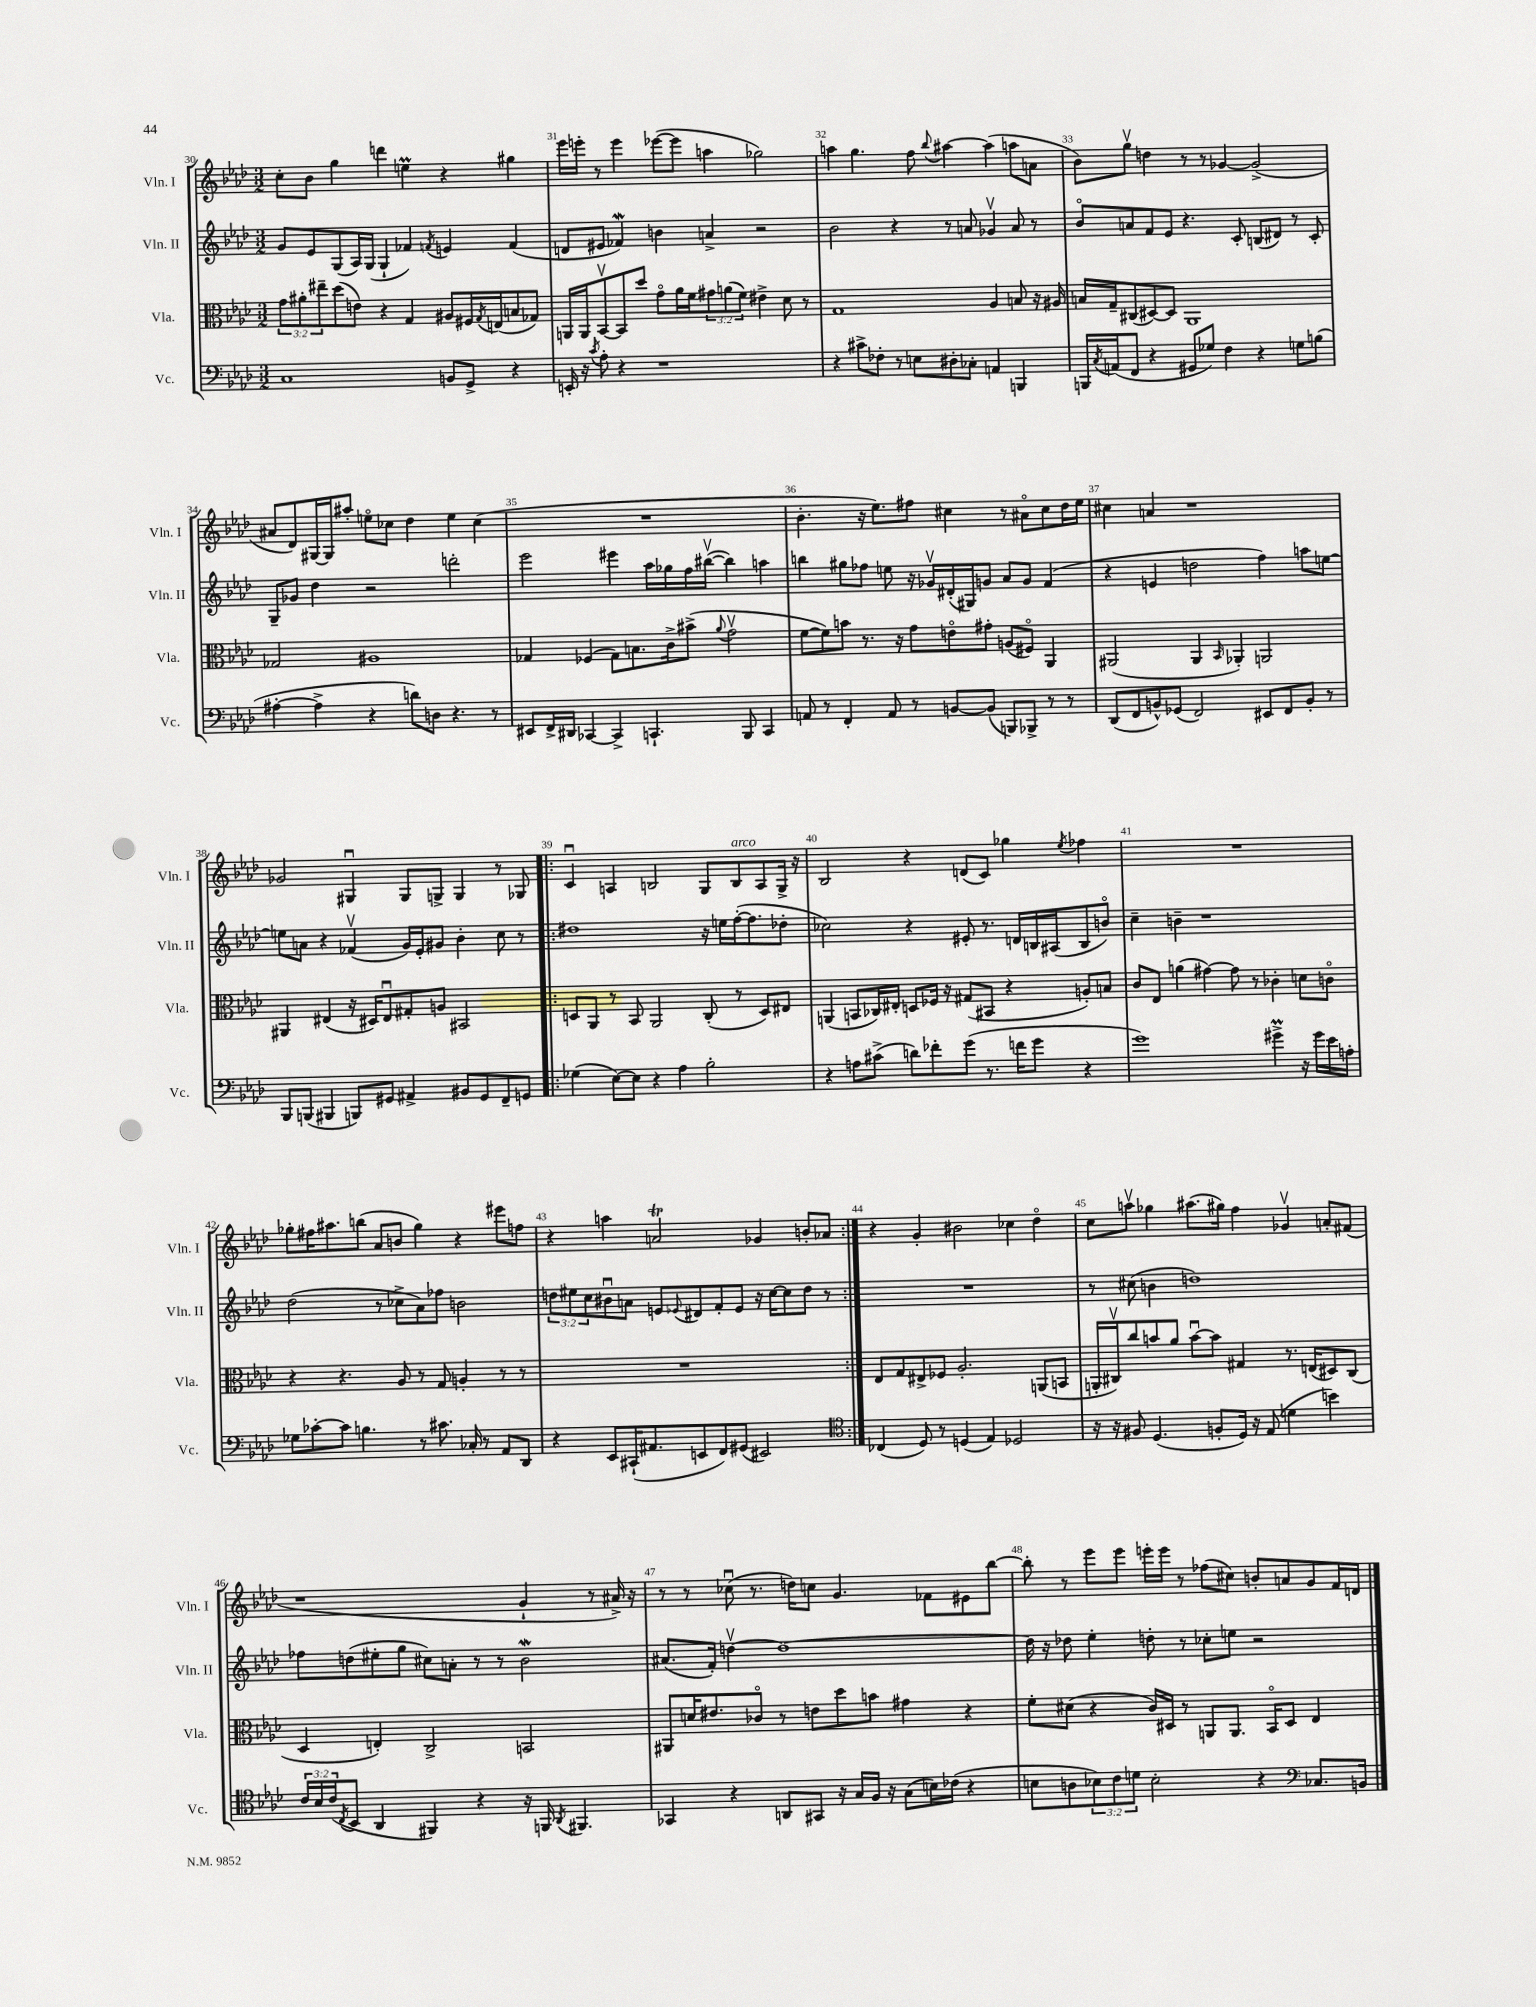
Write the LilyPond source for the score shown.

<<
\new StaffGroup <<
\new Staff = "s0" \with { instrumentName = "Vln. I" shortInstrumentName = "Vln. I" } {
    \clef treble \key aes \major \numericTimeSignature \time 3/2
    c''8-. bes'8 g''4 d'''4 e''4\prall r4 gis''4 |
    ees'''16 e'''16-. r8 e'''4 ees'''8~( ees'''8 a''4 ges''2) |
    a''4 g''4. f''8 \appoggiatura { bes''8 } ais''4~ ais''4( a''8 a'8 |
    bes'8) g''8\upbow d''4 r8 r8 ges'4~ ges'2->( |
    ais'8 des'8) gis16~ gis16 ais''8-. e''8\flageolet ces''8 des''4 e''4 ces''4( |
    R1. |
    bes'4.-. r16 ees''8.) fis''8 cis''4 r8 ais'8\flageolet cis''8 des''16 ees''16 |
    cis''4 a'4 r1 |
    ges'2 gis4\downbow gis8 g8-> g4 r8 ges8 |
    \repeat volta 2 { c'4\downbow a4 b2 g8 b8^\markup { \italic "arco" } a8 g16-> r16 |
    bes2 r4 d'8( c'8) ges''4 \acciaccatura { ees''8 } fes''4 |
    R1. |
    ges''8-. fis''16 ais''8. b''8( aes'8 b'8 ges''4) r4 eis'''8 f''8 |
    r4 a''4 a'2\trill ges'4 b'8-. aes'8 | }
    r4 g'4-. bis'2 ces''4 des''4\flageolet |
    c''8 a''8\upbow ges''4 ais''8.( gis''16) f''4 ges'4\upbow a'8-. fis'8( |
    r1 g'4-! r8 ais'16->) r16 |
    r8 r8 ces''8\downbow( r8. d''16) c''8 g'4. fes'8 eis'8 bes''8~ |
    bes''8-. r8 ees'''8 ees'''8 e'''16-. e'''16 r8 fes''8( cis''8) b'8-. a'8 g'8 f'16 d'16 \bar "|." |
}
\new Staff = "s1" \with { instrumentName = "Vln. II" shortInstrumentName = "Vln. II" } {
    \clef treble \key aes \major \numericTimeSignature \time 3/2 \override Staff.TupletNumber.text = #tuplet-number::calc-fraction-text
    g'8 ees'8 g8( aes16) g16( g4-! fes'4) \acciaccatura { f'8 } e'4 f'4( |
    d'8 eis'8 fes'4\mordent) b'4 a'4-> r2 |
    bes'2 r4 r8 a'8 ges'4\upbow a'8 r8 |
    bes'8\flageolet a'8 f'8 ees'8 r4. c'8-. b8( dis'8) r8 c'8-. |
    g8-- ges'8 des''4 r2 d'''2-. |
    ees'''2 eis'''4 aes''16 ges''16 f''16 bis''16~\upbow( bis''4) a''4 |
    b''4 gis''8 fes''8 e''8 r16 ges'16\upbow dis'16-.( gis16) g'8 aes'8 g'8 f'4( |
    r4 e'4 d''2 f''4) a''8 e''8~ |
    e''8 a'8 r4 fes'4\upbow( g'16) ees'16-. gis'8 bes'4-. c''8 r8 |
    \repeat volta 2 { dis''1 r16 e''16 f''16~-.( f''8. des''8-. |
    ces''2) r4 eis'8-. r8. d'16 b16 ais16( b8 b'8\flageolet) |
    c''4-- b'4-- r1 |
    des''2( r8 ces''8-> aes'8) fes''8 b'2 |
    \tuplet 3/2 { d''8 eis''8 c''8 } bis'8\downbow a'8 e'8 \appoggiatura { ees'8 } dis'8 f'8-. ees'8 r16 c''16~ c''8 d''8 r8 | }
    R1. |
    r8 cis''8( b'4 d''1) |
    fes''8 d''8( eis''8-. g''8 cis''8) a'8-. r8 r8 bes'2\mordent |
    ais'8.( f'16-.) d''4~\upbow d''1~ |
    d''16 r16 des''8 ees''4-. d''8-. r8 ces''8-. e''8 r2 \bar "|." |
}
\new Staff = "s2" \with { instrumentName = "Vla." shortInstrumentName = "Vla." } {
    \clef alto \key aes \major \numericTimeSignature \time 3/2 \override Staff.TupletNumber.text = #tuplet-number::calc-fraction-text
    \tuplet 3/2 { g'8 ais'8-. eis''8-- } des''8( e'8) r4 g4 ais8 fis16 \acciaccatura { g8 } e16( b8 ges8) |
    a,16 a,16 bes,8~\upbow bes,8 des''8 g'8\flageolet aes'16 f'16 \tuplet 3/2 { gis'8 a'8( f'8) } eis'4-> des'8 r8 |
    g1 aes4 b8 r16 ais16 |
    b16 g16-- cis8( dis8~) dis8 aes,1 |
    ges2 ais1 |
    ges4 fes4( ges8) b8. c'16-> bis'8->( \appoggiatura { aes'8 } g'2\upbow |
    f'8~ f'8) b'8 r8. r16 g'8 e'8\flageolet gis'8-. a8( fis8\flageolet) aes,4 |
    ais,2( ais,4 \grace { bes,16 } aes,4-.) a,2 |
    ais,4 eis4( r16 dis16) eis8\downbow gis8-. a8 bis,2 |
    \repeat volta 2 { d8 aes,8 r8 bes,8 aes,2 c8-.( r8 d8) eis8 |
    a,4( b,8 ces16) eis16-. d8 fes16 r16 gis8( bis,8 r4 a8-.) b8 |
    c'8 ees8 a'4( gis'4~) gis'8 r8 ces'4-. d'8 c'8\flageolet |
    r4 r4. aes8 r8 g8 a4-. r8 r8 |
    R1. | }
    ees8 g8 eis8-> fes8 aes2.-. a,8( b,8 |
    a,16-. cis16\upbow) c''8 b'8 aes'8 b'8~\downbow b'8 gis4 r8. e16( dis8) cis8( |
    des4 e4-.) c2-> b,2 |
    ais,8 d'16 eis'8. ces'8\flageolet r8 e'8 des''8 b'8 gis'4 r4 |
    f'8-. dis'8( r4 c'16) dis16 r8 a,8 a,8. bes,16\flageolet dis8 ees4 \bar "|." |
}
\new Staff = "s3" \with { instrumentName = "Vc." shortInstrumentName = "Vc." } {
    \clef bass \key aes \major \numericTimeSignature \time 3/2 \override Staff.TupletNumber.text = #tuplet-number::calc-fraction-text
    c1 b,8 g,8-> r4 |
    e,16-. r16 \acciaccatura { c'8 } aes8-. r4 r1 |
    r4 cis'8-> fes8-. r8 e8 dis8-. ces8-. a,4 b,,4 |
    b,,16 \acciaccatura { c8 } a,16( f,8 r4 gis,8 ges8) f4 r4 g8 b8( |
    ais4~-. ais4-> r4 d'8) d8 r4. r8 |
    eis,8 f,16-> dis,16 ces,4~ ces,4-> c,4.-! bes,,8 c,4 |
    a,8 r8 f,4-. a,8 r8 b,8~ b,8( b,,8) bes,,8-> r8 r8 |
    des,8( f,8 b,8-^) ges,8( f,2) eis,8 f,8 b,8-. r8 |
    bes,,8 b,,8( bis,,4 b,,8) gis,8 ais,4-> bis,8 gis,8 f,8-- g,8 |
    \repeat volta 2 { ges4( ees8~) ees8 r4 aes4 bes2-. |
    r4 a8 cis'8->( d'8) fes'8-. g'8( r8. f'16 g'8 r4 |
    g'1) gis'4->\prall r16 gis'16 ees'16 a16-. |
    ges8 ces'8~-. ces'8 b4. r8 cis'8. ces16-. r8 aes,8 des,8 |
    r4 ees,8 cis,16-!( ais,8. e,8 f,8) gis,8( eis,2) | }
    \clef tenor ces4( des8) r8 d4( ees4) des2 |
    r16 r16 fis8 des4.( f8-. des16) r16 ees8( d'4 b'4) |
    \tuplet 3/2 { c'16 bes16 c'16( } \acciaccatura { c8 } bes,8 aes,4 fis,4) r4 r16 f,16 \acciaccatura { aes,8 } fis,4. |
    ges,4 r4 a,8 gis,8 r16 g16 f16 r16 g8( b16) ces'16( r4 |
    b8 a8 \tuplet 3/2 { bes8) c'8 d'8 } bes2-. r4 \clef bass ces8. b,16 \bar "|." |
}
>>
>>
\layout { \context { \Score currentBarNumber = #30 \override BarNumber.break-visibility = ##(#f #t #t) barNumberVisibility = #all-bar-numbers-visible } }
